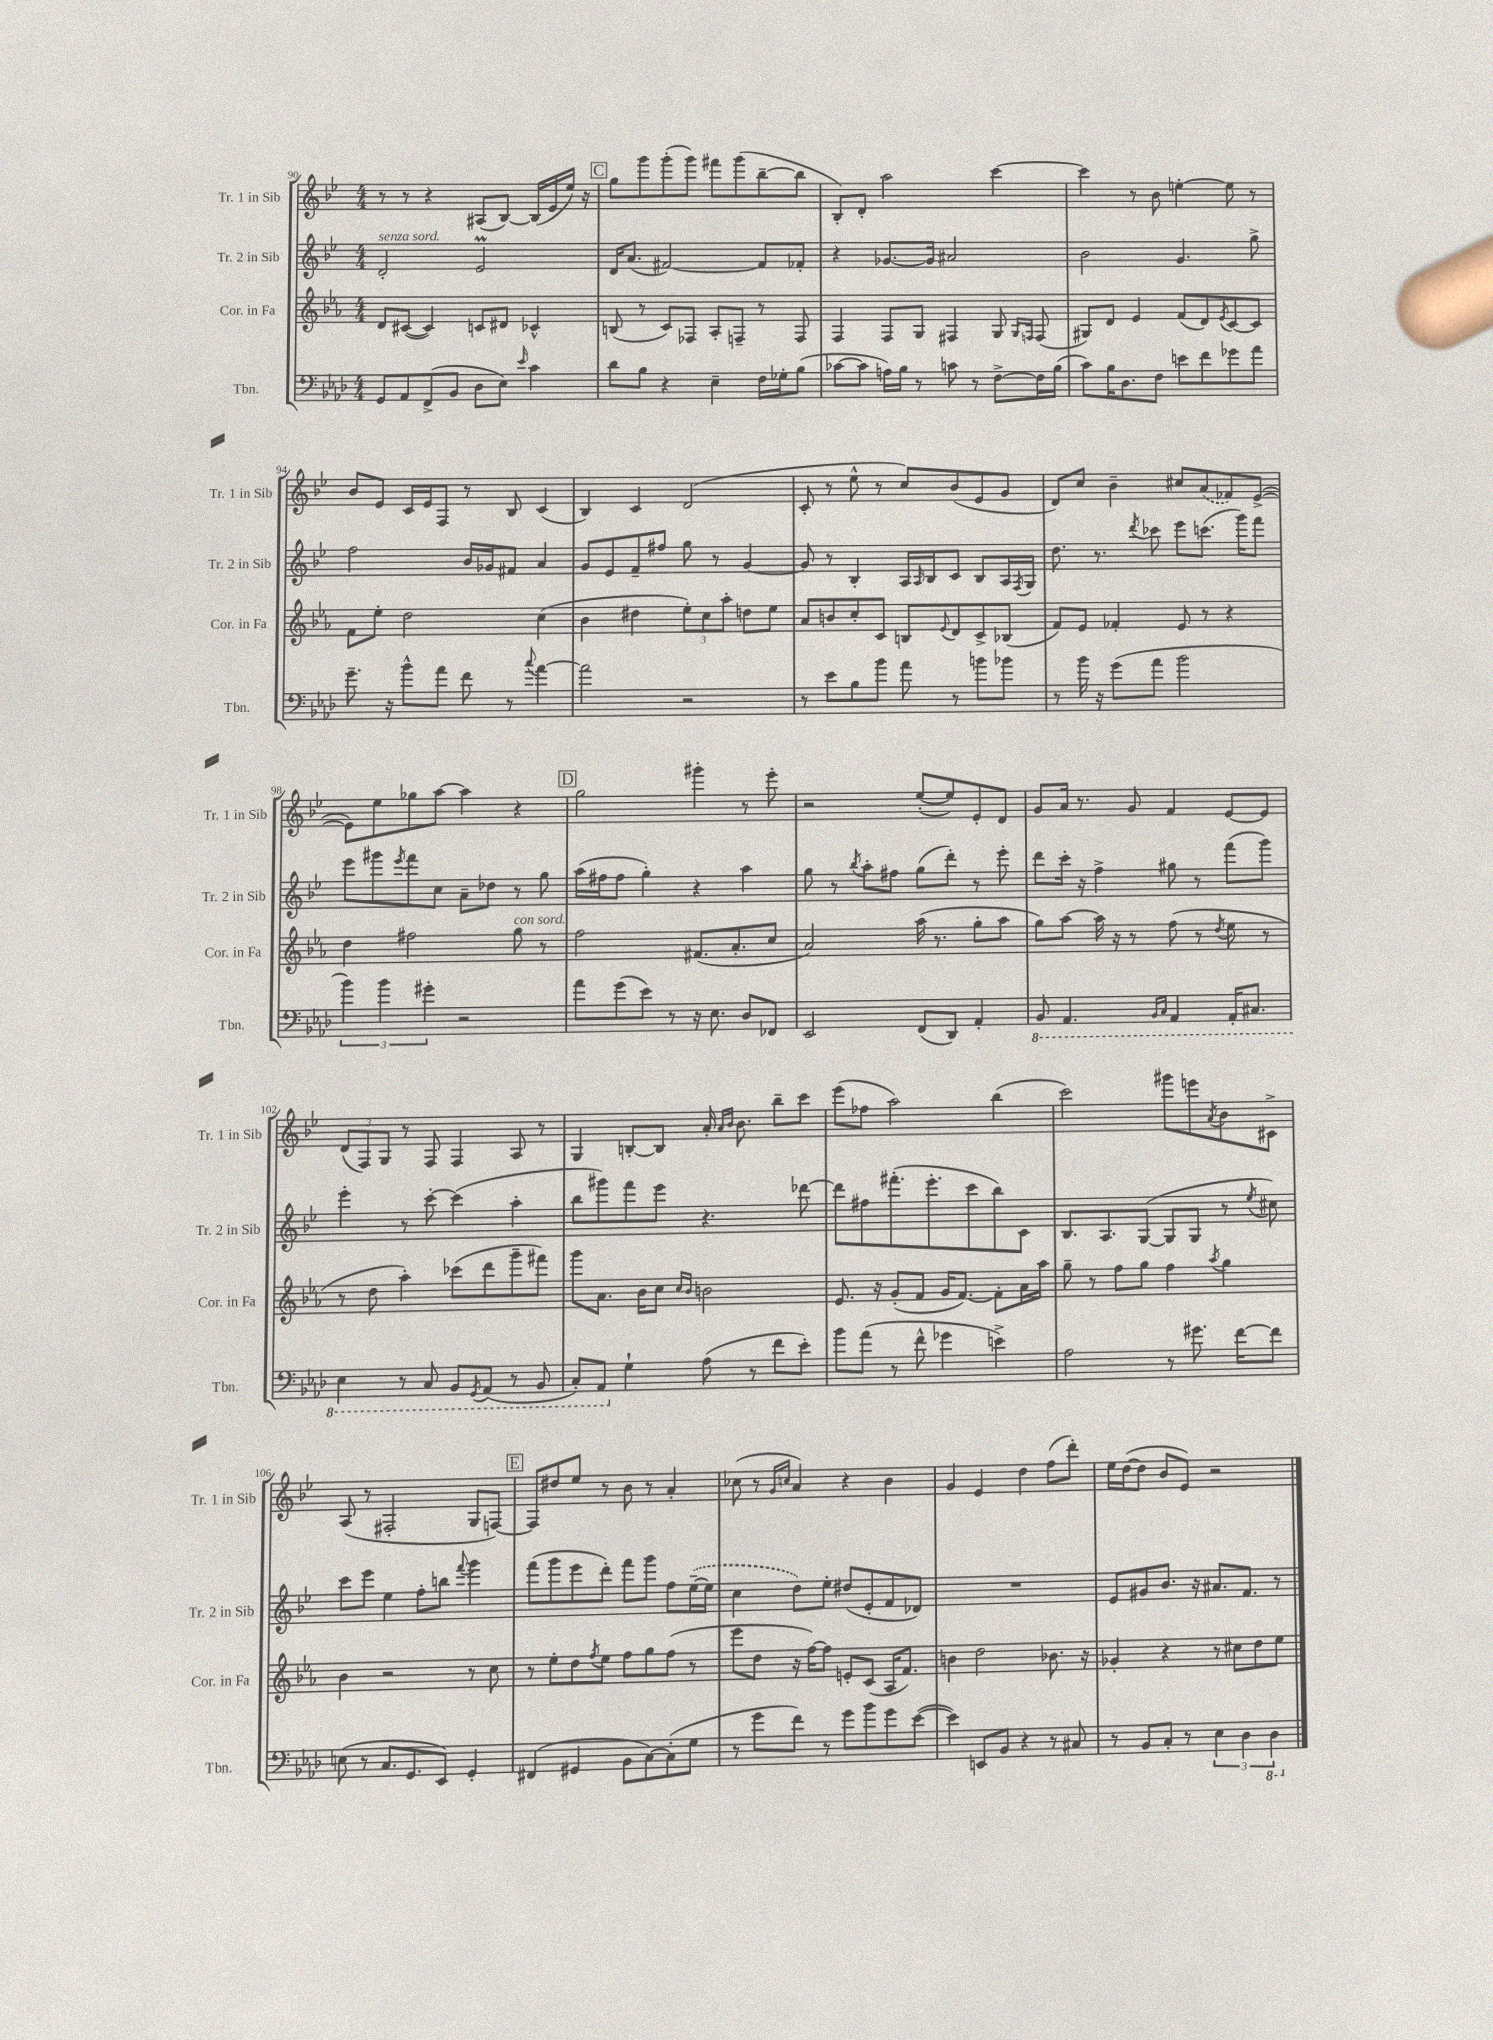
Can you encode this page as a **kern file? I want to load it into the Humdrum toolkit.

**kern	**kern	**kern	**kern
*part4	*part3	*part2	*part1
*staff4	*staff3	*staff2	*staff1
*I"Tbn.	*I"Cor. in Fa	*I"Tr. 2 in Sib	*I"Tr. 1 in Sib
*I'Tbn.	*I'Cor. in Fa	*I'Tr. 2 in Sib	*I'Tr. 1 in Sib
*clefF4	*clefG2	*clefG2	*clefG2
*k[b-e-a-d-]	*k[b-e-a-]	*k[b-e-]	*k[b-e-]
*M4/4	*M4/4	*M4/4	*M4/4
=90	=90	=90	=90
!	!	!LO:TX:a:i:t=senza sord.	!
8GG/L	8d/L	2d'/	8r
8AA-/	([8c#X/J	.	8r
(8FF^/	4c#/])	.	4r
8BB-/J	.	.	.
8D-\L	8cn/L	2e-M/	(8A#X/L
8E-\J)	8d#X/J	.	[8B-/J)
16qqe-/	.	.	.
4c\	4c-X^^/	.	(16B-/LL]
.	.	.	16e-/
.	.	.	16ee-/JJ)
.	.	.	16r
!!LO:REH:place=s1:t=C
=91	=91	=91	=91
8d-\L	(8Bn/	16d/KL	8gg\L
.	.	(8.a/J	.
8B-\J	8r	.	8ggg\
4r	8c/L)	[2f#X/)	(8ggg'\
.	8F-X/J	.	8ggg\J)
4E-~\	8A-'/L	.	8fff#X\L
.	8Fn~/J	.	(8ggg\
16F\LL	8r	8f#/L]	[8bb-~\
16G-X'\J	.	.	.
(8B-\J	8F/	8f-X'/J	8bb-\J]
=92	=92	=92	=92
[8c-X\L	4F/	4r	8B-'/L)
8c-\J]	.	.	8d'/J
16An\LL)	8F/L	[8.g-X/L	2aa\
16B-\JJ	.	.	.
8r	8G/J	.	.
.	.	16g-/Jk]	.
8cn\	4F#X/	2a#X/	.
8r	.	.	.
[8F^\L	8G/	.	[4ccc\
.	16qqG/LL	.	.
.	16qqFn/JJ	.	.
16F\L]	(8F/	.	.
(16B-\JJ	.	.	.
=93	=93	=93	=93
8c\L)	8G#X/L)	2b-\	4ccc\]
16B-\K	8d/J	.	.
8.D-\	.	.	.
.	4e-/	.	8r
8F\J	.	.	8b-\
8en\L	(8f/L	4.g/	[4een'\
8f\	8d/)	.	.
.	8qe-/	.	.
8g-X\	[8c/	.	8ee\]
8a-\J	8c/J]	8gg^\	8r
!!LO:LB:g=z
=94	=94	=94	=94
8.g~\	8f\L	2ff\	8b-/L
.	8ee-'\J	.	8e-/J
16r	.	.	.
8b-^^\L	2dd\	.	16c/LL
.	.	.	16e-/J
8a-\J	.	.	8F/J
8f\	.	16b-/LL	8r
.	.	16g-X/J	.
8r	.	8f#X/J	8B-/
8qqcc/	.	.	.
[4a-\	(4cc\	4a/	(4c/
=95	=95	=95	=95
2a-\]	4b-\	8g/L	4B-/)
.	.	8e-/	.
.	4dd#X\	8f~/	4c/
.	.	8ff#X/J	.
2r	12ee-'\L)	8gg\	(2d/
.	12cc\	.	.
.	.	8r	.
.	12aa-'\J	.	.
.	8ddn\L	[4g/	.
.	8ee-\J	.	.
=96	=96	=96	=96
8r	8a-/L	8g/]	8c'/
8e-\L	8bn/	8r	8r
8B-\	8cc'/	4B-'/	8ee-^^\
8b-\J	8c/J	.	8r
8a-\	8Bn/L	16A/LL	8cc/L)
.	.	16qqA/	.
.	.	16B-/J	.
.	8qqe-/	.	.
8r	8d/	8c/J	(8b-/
8bn\L	8c^/	8B-/L	8e-/
8b-X\J	(8B-X/J	16A/L	8g/J
.	.	8qF/	.
.	.	16G/JJ	.
=97	=97	=97	=97
8r	8f/L)	8.dd\	8d/L)
16b-\	8e-/J	.	8cc/J
16r	.	8.r	.
(8g\L	4f-X'/	.	4b-~\
.	.	8qddd/	.
8a-\J	.	8ccc-X\	.
2b-\	8e-/	8eee-\L	8cc#X/L
.	8r	(8.cccn\J	(8a/
.	4r	.	8f-X/)
.	.	16ggg\KL)	.
.	.	8fff\J	([8e-^/J
!!LO:LB:g=z
=98	=98	=98	=98
6b-\)	4dd\	8eee-\L	8e-\L])
.	.	8ggg#X\	8ee-\
6b-\	.	.	.
.	.	8qeee-/	.
.	2ff#X\	8fff\	8gg-X\
6g#X'\	.	.	.
.	.	8cc\J	[8aa\J
2r	.	8a~\L	4aa\]
.	.	8dd-X\J	.
!	!LO:TX:a:i:t=con sord.	!	!
.	8gg\	8r	4r
.	8r	8gg\	.
!!LO:REH:place=s1:t=D
=99	=99	=99	=99
8a-\L	2ff\	(16aa\LL	2gg\
.	.	16ff#X\J	.
(8g\	.	8ff#\J	.
8e-\J)	.	4gg'\)	.
8r	.	.	.
16r	(8.f#X/L	4r	4ggg#X'\
8.E-\	.	.	.
.	8.a-'/	.	.
8D-/L	.	4aa\	8r
8FF-X/J	8cc/J	.	8eee-'\
=100	=100	=100	=100
2EE-/	2a-/)	8gg\	2r
.	.	8r	.
.	.	8qbb-/	.
.	.	8aa'\L	.
.	.	8ff#X\J	.
(8FF/L	(16aa-\	(8gg\L	([8ee-'/L
.	8.r	.	.
8DD-/J)	.	8ddd'\J)	8ee-/])
4AA-'/	8gg'\L	8r	8e-'/
.	8aa-\J	8eee-'\	8d/J
=101	=101	=101	=101
*8ba	*	*	*
8BBB-/	8gg\L)	8ddd\L	8g/L
4.AAA-/	[8aa-\J	16ccc'\Jk	16a/Jk
.	.	16r	8.r
.	16aa-\]	4ff^\	.
.	16r	.	.
.	8r	.	8g/
16qqBBB-/LL	.	.	.
16qqCC/JJ	.	.	.
4AAA-/	(8ff\	8gg#X\	4f/
.	8r	8r	.
.	8qdd/	.	.
16AAA-'/KL	8ee-\	(8fff\L	[8e-/L
8.CC#X/J	.	.	.
.	8r	8ggg\J)	8e-/J]
!!LO:LB:g=z
=102	=102	=102	=102
4EE-\	8r	4eee-'\	(12d/L
.	.	.	12F/)
.	8dd\	.	.
.	.	.	12G/J
8r	4aa-'\)	8r	8r
8CC/	.	[8ccc'\	8F/
8BBB-/L	(8ccc-X\L	(4ccc\]	4F/
8qGGG/	.	.	.
(8AAA-/J	8ddd\	.	.
8r	8ggg~\	4aa'\	8A/
8BBB-/	8fff#X\J)	.	8r
=103	=103	=103	=103
8CC'/L)	8ggg\L	8bb-\L	4G/
8AAA-/J	8.a-\J	8ggg#X\)	.
*X8ba	*	*	*
4G`\	.	8fff\	[8Bn'/L
.	16b-\KL	.	.
.	8cc\J	8eee-\J	8B/J]
.	16qqcc/LL	.	.
.	16qqb-/JJ	.	.
(8A-\	2bn\	4.r	16a'/
.	.	.	16qqa/LL
.	.	.	16qqb-/JJ
.	.	.	8.b-\
8r	.	.	.
8f\L	.	.	8bb-~\L
8e-'\J)	.	[8ddd-X\	8ccc\J
=104	=104	=104	=104
8b-\L	8.e-/	8ddd-\L]	(8eee-\L
(8a-\J	.	8ff#X\	8ff-X\J
.	16r	.	.
8r	(8g'/L	(8.fff#X'\	2aa\)
8f^^\	8f/J	.	.
.	.	8.eee-'\	.
4g-X\	16g/KL	.	.
.	[8.f/J)	.	.
.	.	8ccc\	.
4en^\)	8f'\L]	8bb-\)	(4bb-\
.	16a-\L	8c\J	.
.	16aa-\JJ	.	.
=105	=105	=105	=105
2A-\	8gg~\	8.B-/L	2ccc\)
.	8r	.	.
.	.	8.A/	.
.	8ff\L	.	.
.	8gg\J	([8G/J	.
8r	4ff\	8G/L]	8ggg#X\L
8.g#X\	.	8G/J	8eeen\
.	8qaa-/	.	8qa/
.	4gg\	8r	8b-\
[16f\KL	.	.	.
.	.	8qee-/	.
8f\J]	.	8cc#X\)	8c#X^\J
!!LO:LB:g=z
=106	=106	=106	=106
(8En\	4b-\	8ccc\L	(8A/
8r	.	8eee-\J	8r
8.C/L	2r	4ee-\	2F#X'/
8.GG/	.	.	.
.	.	8ff'\L	.
8EE-/J)	.	8bbn\J	.
.	.	8qqfff/	.
4GG'/	8r	4ggg\	8G/L
.	8cc\	.	[8Fn/J)
!!LO:REH:place=s1:t=E
=107	=107	=107	=107
(4FF#X/	8r	(8fff\L	8F/L]
.	8ee-'\L	8ggg\	8dd#X/
4GG#X/	8dd\	8eee-\	8ee-/J
.	8qff/	.	.
.	8ee-\J	8ddd'\J)	8r
8BB-\L	8ff\L	8fff\L	8b-\
[8C\)	8gg\	8ggg\J	8r
(8C'\]	(8ff\J	8ff\L	4a'/
8G\J	8r	([16ee-~\L	.
.	.	16ee-\JJ]	.
=108	=108	=108	=108
8r	8eee-\L	4cc\	(8cc-X\
8g\L	8dd\J	.	8r
.	.	.	16qqg/LL
.	.	.	16qqccn/JJ
8f\J)	16r	8dd\L)	4a/)
.	[16ff\KL)	.	.
8r	8ff\J]	8ee-'\J	.
8g\L	8en'/L	(8dd#X/L	4r
8b-\	(8c/J	8e-'/	.
8g\	16A-/KL	8f/	4b-\
.	8.f/J)	.	.
([8e-\J	.	8d-X/J)	.
=109	=109	=109	=109
4e-\])	4bn\	1r	4g/
8EEn/L	2dd\	.	4e-/
8BB-/J	.	.	.
4r	.	.	4dd\
8r	8.b-X\	.	(8ff\L
8C#X/	.	.	8ddd'\J)
.	16r	.	.
=110	=110	=110	=110
8r	4g-X'/	8e-/L	16ee-\LL
.	.	.	([16dd\J
8BB-/L	.	8g#X/	8dd\J]
8C'/J	4r	8.b-/J	8b-/L
8r	.	.	8e-/J)
.	.	16r	.
6E-\	8r	8.a#X/L	2r
.	8cc#X\L	.	.
6D-\	.	.	.
.	.	8.f/J	.
.	8dd\	.	.
*8ba	*	*	*
6DD-\	.	.	.
.	8ee-\J	8r	.
*X8ba	*	*	*
==	==	==	==
*-	*-	*-	*-
